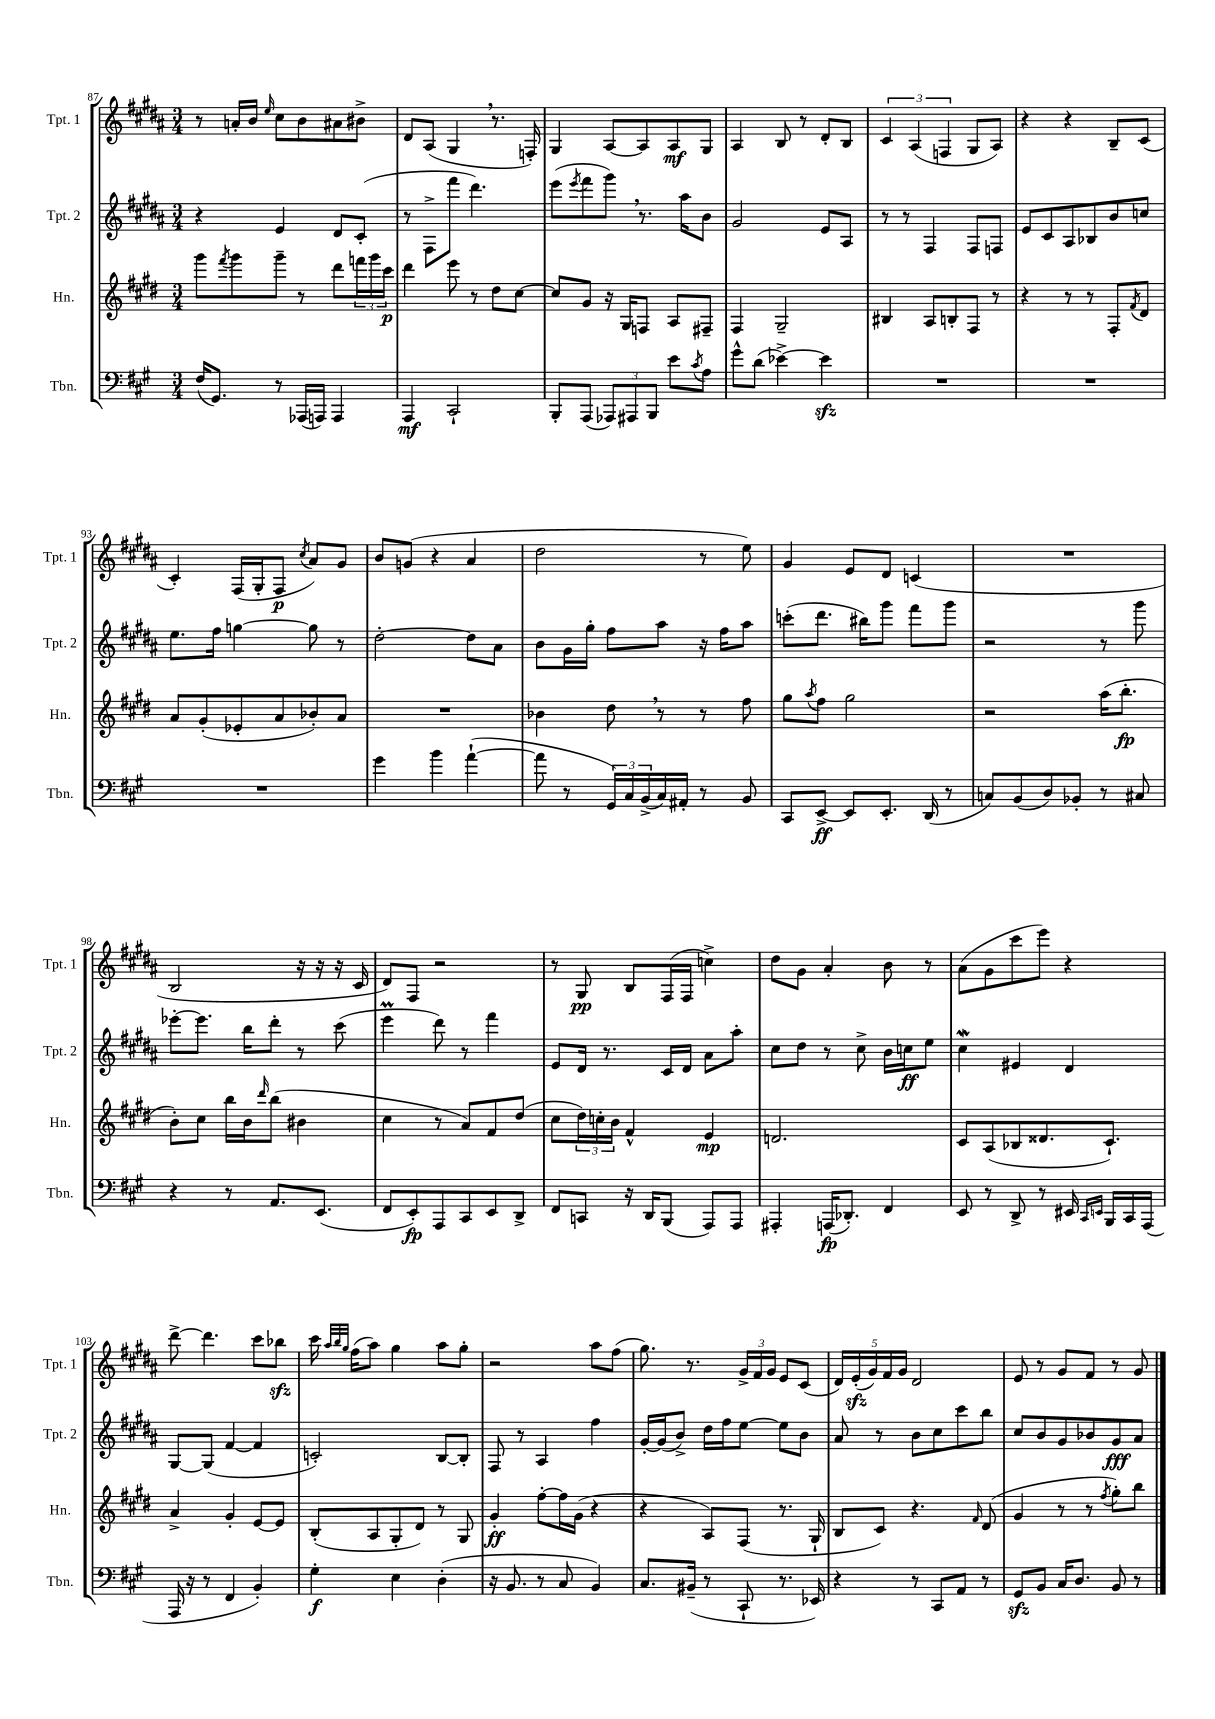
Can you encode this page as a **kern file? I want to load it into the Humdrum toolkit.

**kern	**kern	**kern	**kern
*staff4	*staff3	*staff2	*staff1
*clefF4	*clefG2	*clefG2	*clefG2
*k[f#c#g#]	*k[f#c#g#d#]	*k[f#c#g#d#a#]	*k[f#c#g#d#a#]
*M3/4	*M3/4	*M3/4	*M3/4
(16F#	8ggg#	4r	8r
8.GG#)	.	.	.
.	8qfff#	.	.
.	8ggg#	.	16a'
.	.	.	16b
.	.	.	16qqee
8r	8ggg#~	4e	8cc#
(16AAA-	8r	.	8b
16AAA)	.	.	.
4AAA	8ddd#	8d#	8a#
.	24fff	(8c#'	8b#^
.	24ggg#	.	.
.	24ccc#	.	.
=	=	=	=
4AAA	4ddd#	8r	8d#
.	.	8F#^	(8A#
2CC#`	8eee	8fff#	4G#
.	8r	4.ddd#)	.
.	8dd#	.	8.r
.	[8cc#	.	.
.	.	.	16F')
=	=	=	=
8BBB'	8cc#]	(8eee	4G#
.	.	8qeee	.
(8AAA	8g#	8fff#	.
12AAA-)	16r	8ggg#)	[8A#
.	16G#	.	.
12AAA#	.	.	.
.	8F	8.r	8A#]
12BBB	.	.	.
8e	8A	.	8A#
.	.	16aa#	.
8qc#	.	.	.
8A	8F#~	8b	8G#
=	=	=	=
8g#^^	4F#	2g#	4A#
(8d	.	.	.
[4e-^)	2G#~	.	8B
.	.	.	8r
4e-]	.	8e	8d#'
.	.	8A#	8B
=	=	=	=
2.r	4B#	8r	6c#
.	.	8r	.
.	.	.	(6A#
.	8A	4F#	.
.	.	.	6F
.	8B'	.	.
.	8F#	8F#	8G#
.	8r	8F	8A#)
=	=	=	=
2.r	4r	8e	4r
.	.	8c#	.
.	8r	8A#	4r
.	8r	8B-	.
.	8F#'	8b	8B~
.	8qf#	.	.
.	8d#	8cc	(8c#
=	=	=	=
2.r	8a	8.ee	4c#')
.	(8g#'	.	.
.	.	16ff#	.
.	8e-'	[4gg	(16F#
.	.	.	16G#'
.	8a	.	8F#
.	.	.	8qcc#
.	8b-')	8gg]	8a#)
.	8a	8r	8g#
=	=	=	=
4g#	2.r	[2dd#'	8b
.	.	.	(8g
4b	.	.	4r
([4a`	.	8dd#]	4a#
.	.	8a#	.
=	=	=	=
8a]	4b-	8b	2dd#
8r	.	16g#	.
.	.	16gg#'	.
24GG#)	8dd#	8ff#	.
24C#	.	.	.
(24BB^	.	.	.
16C#)	8r	8aa#	.
16AA#'	.	.	.
8r	8r	16r	8r
.	.	16ff#	.
8BB	8ff#	8aa#	8ee)
=	=	=	=
8CC#	8gg#	(8ccc'	4g#
.	8qaa	.	.
[8EE^	8ff#	8.ddd#	.
8EE]	2gg#	.	8e
.	.	16bb#)	.
8.EE'	.	8ggg#	8d#
.	.	8fff#	(4c
(16DD	.	.	.
8r	.	8ggg#	.
=	=	=	=
8C)	2r	2r	2.r
(8BB	.	.	.
8D)	.	.	.
8BB-'	.	.	.
8r	(16aa	8r	.
.	8.bb'	.	.
8C#	.	8ggg#	.
=	=	=	=
4r	8b')	[8eee-'	2B
.	8cc#	8.eee-]	.
8r	16bb	.	.
.	16b	16bb	.
.	16qqddd#	.	.
8.AA	(8bb	8ddd#'	.
.	4b#	8r	16r
(8.EE	.	.	16r
.	.	(8ccc#	16r
.	.	.	16c#
=	=	=	=
8FF#	4cc#	4eee	8d#)
8EE')	.	.	8F#
8AAA	8r	8ddd#)	2r
8CC#	8a)	8r	.
8EE	8f#	4fff#	.
8DD^	(8dd#	.	.
=	=	=	=
8FF#	8cc#	8e	8r
8CC	24dd#)	16d#	8G#
.	24cc'	.	.
.	.	8.r	.
.	24b	.	.
16r	4f#^^	.	8B
16DD	.	.	.
(8BBB	.	16c#	(16F#
.	.	16d#	16F#
8AAA)	4e	8a#	4cc^)
8AAA	.	8aa#'	.
=	=	=	=
4AAA#'	2.d	8cc#	8dd#
.	.	8dd#	8g#
(16AAA	.	8r	4a#'
8.DD-')	.	.	.
.	.	8cc#^	.
4FF#	.	16b	8b
.	.	16cc	.
.	.	8ee	8r
=	=	=	=
8EE	8c#	4cc#	(8a#
8r	(8A	.	8g#
8DD^	8B-	4e#	8ccc#
8r	8.d##	.	8eee)
16EE#	.	4d#	4r
16qqCC#	.	.	.
16qqEE	.	.	.
16BBB	8.c#`)	.	.
16CC#	.	.	.
(16AAA	.	.	.
=	=	=	=
16AAA	4a^	[8G#	[8ddd#^
16r	.	.	.
8r	.	(8G#]	4.ddd#]
4FF#	4g#'	[4f#	.
4BB')	[8e	4f#]	8ccc#
.	8e]	.	8bb-
=	=	=	=
4G#'	(8B'	2c')	16ccc#
.	.	.	32qqaa#
.	.	.	32qqbb
.	.	.	32qqgg#
.	.	.	(16ff#
.	8A	.	8aa#)
4E	8G#'	.	4gg#
.	8d#)	.	.
(4D'	8r	[8B	8aa#
.	8G#	8B']	8gg#'
=	=	=	=
16r	4g#'	8F#	2r
8.BB	.	.	.
.	.	8r	.
8r	[8ff#'	4A#	.
8C#	16ff#]	.	.
.	(16g#	.	.
4BB)	4r	4ff#	8aa#
.	.	.	(8ff#
=	=	=	=
8.C#	4r	[16g#'	8.gg#)
.	.	(16g#]	.
.	.	8b^)	.
(16BB#~	.	.	8.r
8r	8A)	16dd#	.
.	.	16ff#	.
8CC#`	(8F#	[8ee	24g#^
.	.	.	24f#
.	.	.	24g#
8.r	8.r	8ee]	8e
.	.	8b	(8c#
16EE-)	16G#`	.	.
=	=	=	=
4r	8B	8a#	20d#)
.	.	.	(20e'
.	.	.	20g#)
.	8c#)	8r	.
.	.	.	20f#
.	.	.	20g#
8r	4.r	8b	2d#
8CC#	.	8cc#	.
8AA	.	8ccc#	.
.	16qqf#	.	.
8r	(8d#	8bb	.
=	=	=	=
8GG#	4g#	8cc#	8e
8BB	.	8b	8r
16C#	8r	8g#	8g#
8.D	.	.	.
.	8r	8b-	8f#
.	8qff#	.	.
8BB	8gg#')	8g#	8r
8r	8bb	8a#	8g#
==	==	==	==
*-	*-	*-	*-
